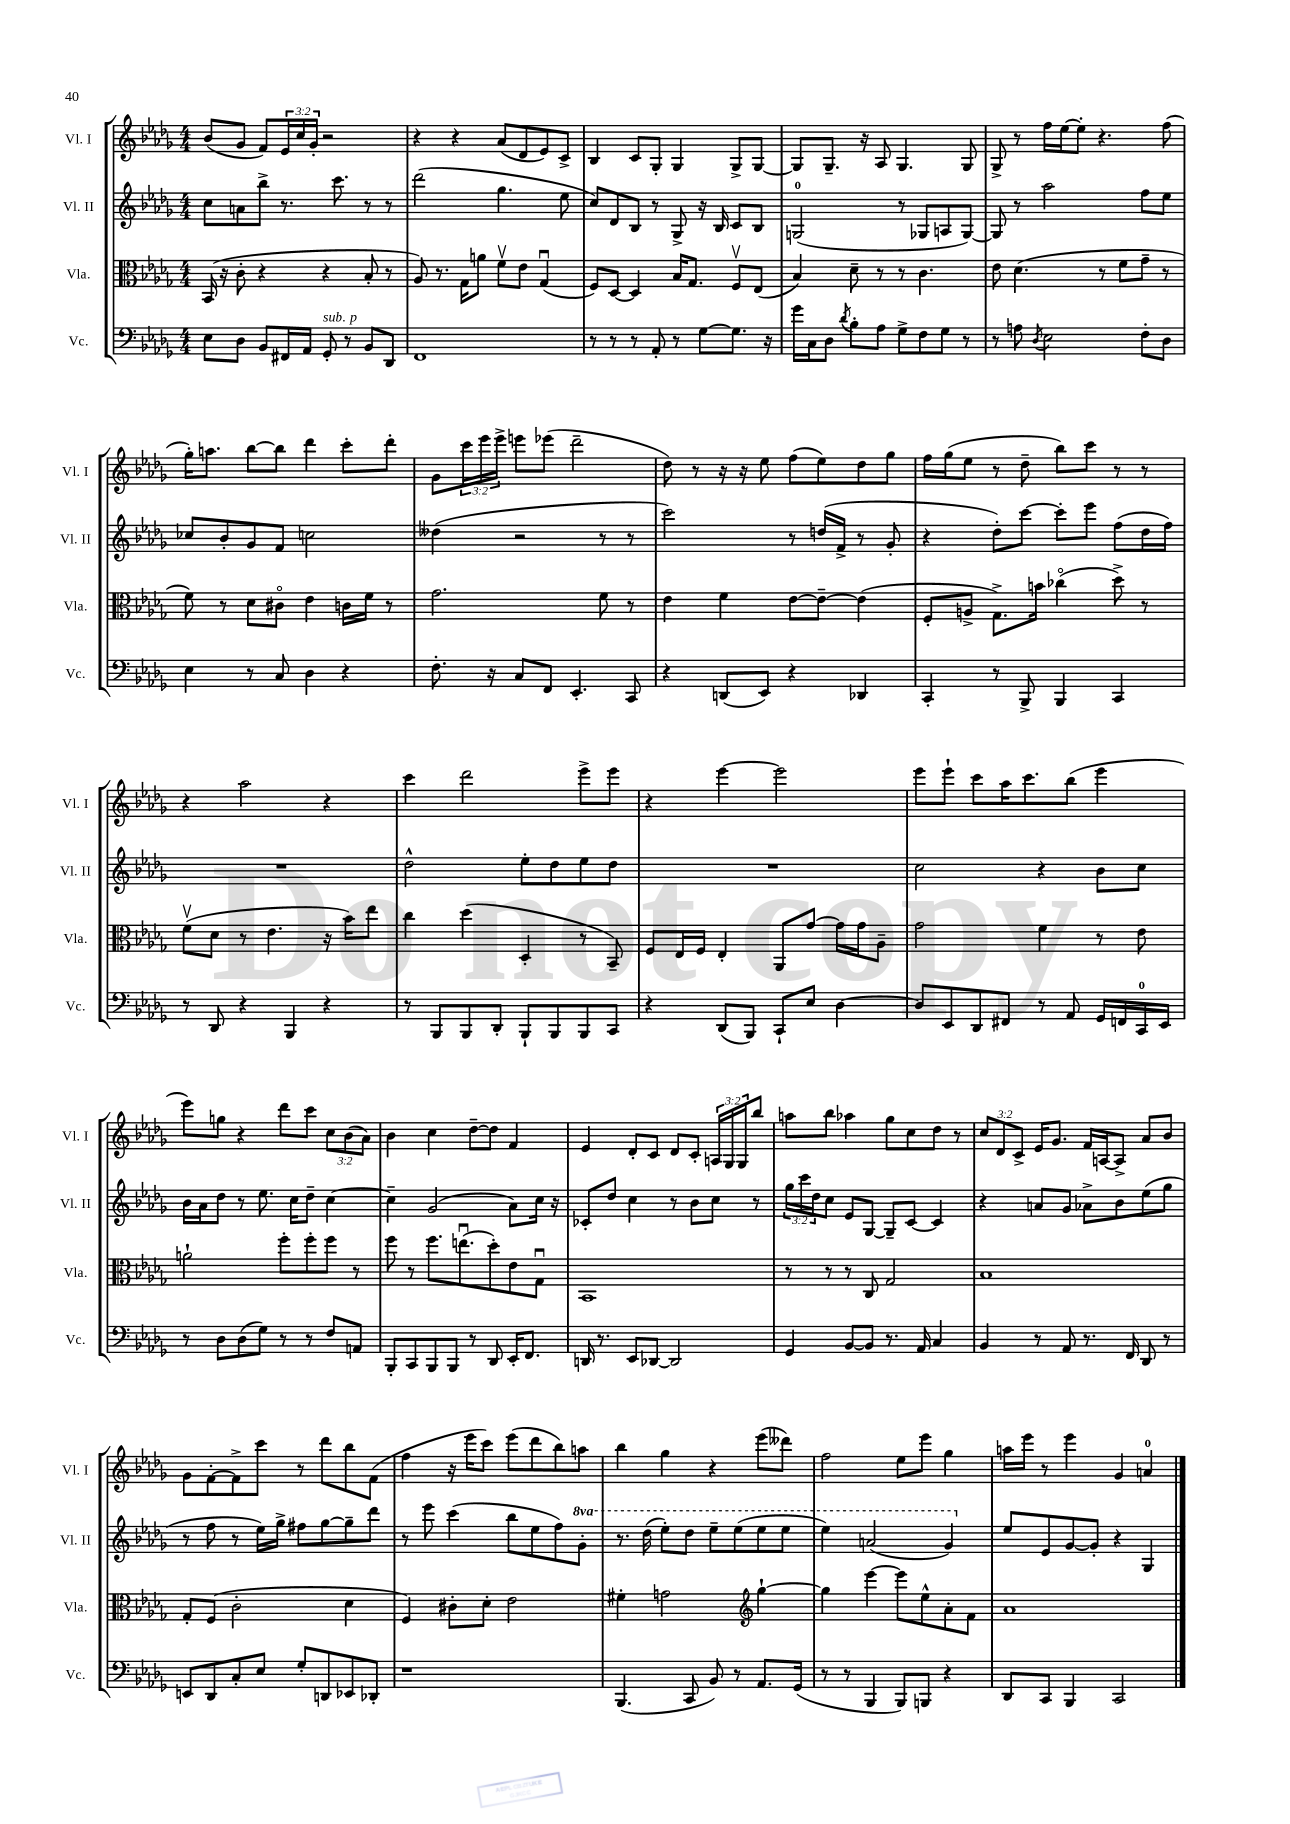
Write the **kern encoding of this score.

**kern	**kern	**kern	**kern
*staff4	*staff3	*staff2	*staff1
*clefF4	*clefC3	*clefG2	*clefG2
*k[b-e-a-d-g-]	*k[b-e-a-d-g-]	*k[b-e-a-d-g-]	*k[b-e-a-d-g-]
*M4/4	*M4/4	*M4/4	*M4/4
8E-\L	(16BB-/	8cc\L	(8b-/L
.	16r	.	.
8D-\J	8c'\	8a\	8g-/J
8BB-/L	4r	8bb-^\J	8f/L)
16FF#/L	.	8.r	24e-/L
.	.	.	24cc/
16AA-/JJ	.	.	.
.	.	.	24g-'/JJ
8GG-'/	4r	.	2r
.	.	8.ccc\	.
8r	.	.	.
8BB-/L	8B-'/	8r	.
8DD-/J	8r	8r	.
=	=	=	=
1FF	8A-/)	(2ddd-\	4r
.	8.r	.	.
.	.	.	4r
.	16G-\LK	.	.
.	8a\J	.	.
.	8fv\L	4.gg-\	(8a-/L
.	8e-\J	.	8d-/
.	(4G-u/	.	8e-/)
.	.	8ee-\	8c^/J
=	=	=	=
8r	8F/L)	8cc/L)	4B-/
8r	[8D-/J	8d-/	.
8r	4D-/]	8B-/J	8c/L
8AA-'/	.	8r	8G-'/J
8r	16B-/LK	8G-^/	4G-/
.	8.G-/J	.	.
[8G-\L	.	16r	.
.	.	16B-/	.
8.G-\]J	8Fv/L	8c/L	8G-^/L
.	(8E-/J	8B-/J	[8G-/J
16r	.	.	.
=	=	=	=
16g-\LL	4B-/)	(2G/	8G-/]L
16C\J	.	.	.
8D-\J	.	.	8.G-~/J
8qd-/	.	.	.
8B-'\L	8d-~\	.	.
.	.	.	16r
8A-\J	8r	.	8A-/
8G-^\L	8r	8r	4.G-/
8F\	4.c\	8G-/L	.
8G-\J	.	8A/	.
8r	.	[8G-/J)	8G-/
=	=	=	=
8r	8e-\	8G-/]	8G-^/
8A\	(4.d-\	8r	8r
8qD-/	.	.	.
2E-\	.	2aa-\	16ff\LL
.	.	.	[16ee-\J
.	.	.	8ee-'\]J
.	8r	.	4.r
.	8f\L	.	.
8F'\L	8g-~\J	8ff\L	.
8D-\J	8r	8ee-\J	(8ff\
=	=	=	=
4E-\	8f\)	8cc-/L	16gg-'\LK)
.	.	.	8.aa\J
.	8r	8b-'/	.
8r	8d-\L	8g-/	[8bb-\L
8C/	8c#o\J	8f/J	8bb-\]J
4D-\	4e-\	2cc\	4ddd-\
4r	16c\LL	.	8ccc'\L
.	16f\JJ	.	.
.	8r	.	8ddd-'\J
=	=	=	=
8.F'\	2.g-\	(4dd--\	8g-\L
.	.	.	24ccc\L
.	.	.	24eee-\
16r	.	.	.
.	.	.	24eee-^\JJ
8C/L	.	2r	8eee\L
8FF/J	.	.	(8eee-\J
4.EE-'/	.	.	2ddd-~\
.	8f\	8r	.
8CC/	8r	8r	.
=	=	=	=
4r	4e-\	2ccc\)	8dd-\)
.	.	.	8r
(8DD/L	4f\	.	16r
.	.	.	16r
8EE-/J)	.	.	8ee-\
4r	[8e-\L	8r	(8ff\L
.	8e-~\_J	(16dd/LL	8ee-\)
.	.	16f^/JJ	.
4DD-/	(4e-\]	8r	8dd-\
.	.	8g-'/	8gg-\J
=	=	=	=
4CC'/	8F'/L	4r	16ff\LL
.	.	.	(16gg-\J
.	8A^/J	.	8ee-\J
8r	8.G-^\L)	8dd-'\L)	8r
8BBB-^/	.	[8ccc\J	8dd-~\
.	16b\Jk	.	.
4BBB-/	(4cc-o\	8ccc'\]L	8bb-\L)
.	.	8eee-\J	8ccc\J
4CC/	8dd-^\)	(8ff\L	8r
.	8r	16dd-\L	8r
.	.	16ff\JJ)	.
=	=	=	=
8r	(8fv\L	1r	4r
8DD-/	8d-\J	.	.
4r	8r	.	2aa-\
.	4.e-\	.	.
4BBB-/	.	.	.
4r	16r	.	4r
.	16b-\LK)	.	.
.	8ee-\J	.	.
=	=	=	=
8r	4cc\	2dd-^^\	4ccc\
8BBB-/L	.	.	.
8BBB-/	(4dd-\	.	2ddd-\
8DD-'/J	.	.	.
8BBB-`/L	4D-'/	8ee-'\L	.
8BBB-/	.	8dd-\	.
8BBB-/	8r	8ee-\	8eee-^\L
8CC/J	8BB-~/)	8dd-\J	8eee-\J
=	=	=	=
4r	8F/L	1r	4r
.	16E-/L	.	.
.	16F/JJ	.	.
(8DD-/L	4E-'/	.	[4eee-\
8BBB-/J)	.	.	.
8CC`/L	8AA-/L	.	2eee-\]
8E-/J	[8g-/J	.	.
[4D-\	16g-\]LL	.	.
.	16g-\J	.	.
.	8A-~\J	.	.
=	=	=	=
8D-/]L	2g-\	2cc\	8eee-\L
8EE-/	.	.	8eee-`\J
8DD-/	.	.	8ccc\L
8FF#/J	.	.	16aa-\K
.	.	.	8.ccc\
8r	4f\	4r	.
8AA-/	.	.	(8bb-\J
16GG-/LL	8r	8b-\L	4eee-\
16FF/	.	.	.
16CC/	8e-\	8cc\J	.
16EE-/JJ	.	.	.
=	=	=	=
8r	2a`\	16b-\LL	8eee-\L)
.	.	16a-\J	.
8D-\L	.	8dd-\J	8gg\J
(8D-\	.	8r	4r
8G-\J)	.	8.ee-\	.
8r	8ff'\L	.	8ddd-\L
.	.	16cc\LK	.
8r	8ff'\	8dd-~\J	8ccc\J
8F/L	8ff\J	[4cc\	12cc\L
.	.	.	(12b-\
8AA/J	8r	.	.
.	.	.	12a-\J)
=	=	=	=
8BBB-'/L	8ff\	4cc~\]	4b-\
8CC/	8r	.	.
8BBB-/	8.ff\L	(2g-/	4cc\
8BBB-/J	.	.	.
.	(8.eeu\	.	.
8r	.	.	[8dd-~\L
8DD-/	8dd-'\)	.	8dd-\]J
16EE-'/LK	8e-\	8a-\L)	4f/
8.FF/J	.	.	.
.	8G-u\J	16cc\Jk	.
.	.	16r	.
=	=	=	=
16DD/	1BB-	8c-'/L	4e-/
8.r	.	.	.
.	.	8dd-/J	.
8EE-/L	.	4cc\	8d-'/L
[8DD-/J	.	.	8c/J
2DD-/]	.	8r	8d-/L
.	.	8b-\L	8c'/J
.	.	8cc\J	24A/LL
.	.	.	24G-/
.	.	.	24G-/J
.	.	8r	8bb-/J
=	=	=	=
4GG-/	8r	24gg-\LL	8aa\L
.	.	24ccc\	.
.	.	24dd-\J	.
.	8r	8cc\J	8bb-\J
[8BB-/L	8r	8e-/L	4aa-\
8BB-/]J	8C/	[8G-/J	.
8.r	2G-/	8G-~/]L	8gg-\L
.	.	[8c/J	8cc\
16AA-/	.	.	.
4C/	.	4c/]	8dd-\J
.	.	.	8r
=	=	=	=
4BB-/	1B-	4r	12cc/L
.	.	.	12d-/
.	.	.	12c^/J
8r	.	8a/L	16e-/LK
.	.	.	8.g-/J
8AA-/	.	8g-/J	.
8.r	.	8a-^\L	16f/LL
.	.	.	[16A/J
.	.	8b-\	8A^/]J
16FF/	.	.	.
8DD-/	.	(8ee-\	8a-/L
8r	.	8gg-\J	8b-/J
=	=	=	=
8EE/L	8G-'/L	8r	8g-\L
8DD-/	(8F/J	8ff\	[8f'\
8C'/	2c'\	8r	8f^\]
8E-/J	.	16ee-\LL)	8ccc\J
.	.	16gg-^\JJ	.
8G-'/L	.	8ff#\L	8r
8DD/	.	[8gg-\	8ddd-\L
8EE-/	4d-\	8gg-~\]	8bb-\
8DD-'/J	.	8ddd-\J	(8f\J
=	=	=	=
1r	4F/)	8r	4ff\
.	.	8eee-\	.
.	8c#'\L	(4ccc\	16r
.	.	.	16eee-\LK
.	8d-'\J	.	8ccc\J)
.	2e-\	8bb-\L	(8eee-\L
.	.	8ee-\	8ddd-\
.	.	8ff\)	8bb-\)
.	.	8gg-'\J	8aa\J
=	=	=	=
(4.BBB-/	4f#'\	8.r	4bb-\
.	.	(16ddd-\	.
.	2g\	8eee-'\L)	4gg-\
8CC/	.	8ddd-\J	.
8BB-/)	.	8eee-~\L	4r
8r	.	(8eee-\	.
*	*clefG2	*	*
8.AA-/L	[4gg-`\	8eee-\	(8eee-\L
.	.	8eee-\J	8ddd--\J)
(16GG-/Jk	.	.	.
=	=	=	=
8r	4gg-\]	4eee-\)	2ff\
8r	.	.	.
4BBB-/	[4eee-\	(2aa/	.
8BBB-/L)	8eee-\]L	.	8ee-\L
8BBB/J	8ee-^^\	.	8eee-\J
4r	8a-'\	4gg-/)	4gg-\
.	8f\J	.	.
=	=	=	=
8DD-/L	1a-	8ee-/L	16aa\LL
.	.	.	16eee-\JJ
8CC/J	.	8e-/	8r
4BBB-/	.	[8g-/	4eee-\
.	.	8g-'/]J	.
2CC/	.	4r	4g-/
.	.	4G-/	4a/
==	==	==	==
*-	*-	*-	*-
